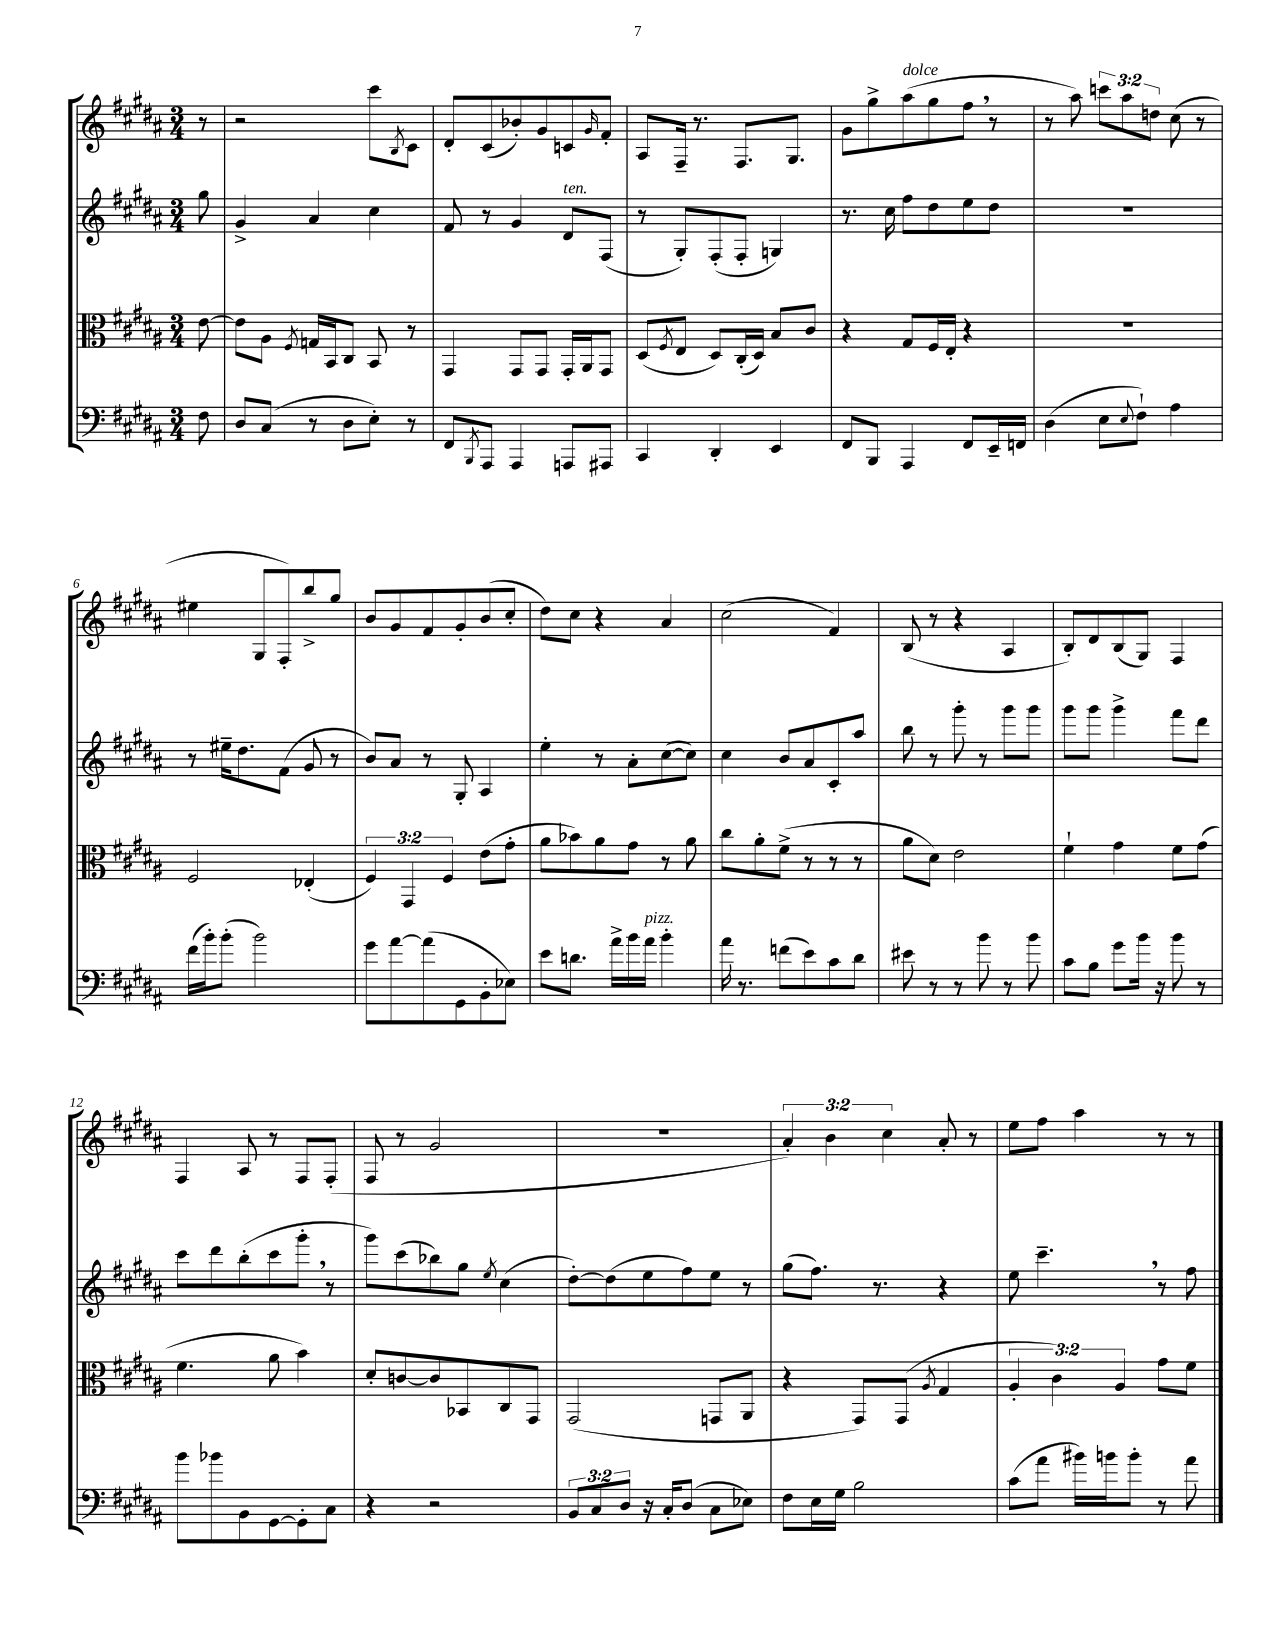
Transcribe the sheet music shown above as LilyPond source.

<<
\new StaffGroup <<
\new Staff = "s0" {
    \clef treble \key b \major \numericTimeSignature \time 3/4 \override Staff.TupletNumber.text = #tuplet-number::calc-fraction-text \partial 8
    r8 |
    r2 cis'''8 \acciaccatura { b8 } cis'8 |
    dis'8-. cis'8( bes'8-.) gis'8 c'8 \grace { gis'16 } fis'8-. |
    ais8 fis16-- r8. fis8. gis8. |
    gis'8 gis''8-> ais''8^\markup { \italic "dolce" }( gis''8 fis''8 \breathe r8 |
    r8 ais''8) \tuplet 3/2 { c'''8 ais''8 d''8 } cis''8( r8 |
    eis''4 gis8 fis8-.) b''8-> gis''8 |
    b'8 gis'8 fis'8 gis'8-. b'8( cis''8-. |
    dis''8) cis''8 r4 ais'4 |
    cis''2( fis'4) |
    b8( r8 r4 ais4 |
    b8-.) dis'8 b8( gis8) fis4 |
    fis4 ais8 r8 fis8 fis8-.( |
    fis8 r8 gis'2 |
    R2. |
    \tuplet 3/2 { ais'4-.) b'4 cis''4 } ais'8-. r8 |
    e''8 fis''8 ais''4 r8 r8 \bar "|." |
}
\new Staff = "s1" {
    \clef treble \key b \major \numericTimeSignature \time 3/4 \partial 8
    gis''8 |
    gis'4-> ais'4 cis''4 |
    fis'8 r8 gis'4 dis'8^\markup { \italic "ten." } fis8( |
    r8 gis8-.) fis8-.( fis8-. g4) |
    r8. cis''16 fis''8 dis''8 e''8 dis''8 |
    R2. |
    r8 eis''16-- dis''8. fis'8( gis'8 r8 |
    b'8) ais'8 r8 gis8-. ais4 |
    e''4-. r8 ais'8-. cis''8~( cis''8) |
    cis''4 b'8 ais'8 cis'8-. ais''8 |
    b''8 r8 gis'''8-. r8 gis'''8 gis'''8 |
    gis'''8 gis'''8 gis'''4-> fis'''8 dis'''8 |
    cis'''8 dis'''8 b''8-.( cis'''8 gis'''8-. \breathe r8 |
    gis'''8) cis'''8( bes''8) gis''8 \acciaccatura { e''8 } cis''4( |
    dis''8~-.) dis''8( e''8 fis''8) e''8 r8 |
    gis''8( fis''8.) r8. r4 |
    e''8 cis'''4.-- \breathe r8 fis''8 \bar "|." |
}
\new Staff = "s2" {
    \clef alto \key b \major \numericTimeSignature \time 3/4 \override Staff.TupletNumber.text = #tuplet-number::calc-fraction-text \partial 8
    e'8~ |
    e'8 ais8 \acciaccatura { fis8 } g16 b,16 cis8 b,8 r8 |
    gis,4 gis,8 gis,8 gis,16-. ais,16 gis,8 |
    dis8( \acciaccatura { fis8 } e8 dis8) cis16-.( dis16) b8 cis'8 |
    r4 gis8 fis16 e16-. r4 |
    R2. |
    fis2 ees4-.( |
    \tuplet 3/2 { fis4) gis,4 fis4 } e'8( gis'8-. |
    ais'8 bes'8) ais'8 gis'8 r8 ais'8 |
    cis''8 ais'8-. fis'8->( r8 r8 r8 |
    ais'8 dis'8) e'2 |
    fis'4-! gis'4 fis'8 gis'8( |
    fis'4. ais'8 b'4) |
    dis'8-. c'8~ c'8 bes,8 cis8 gis,8 |
    gis,2( g,8 ais,8 |
    r4 gis,8) gis,8( \acciaccatura { ais8 } gis4 |
    \tuplet 3/2 { ais4-. cis'4) ais4 } gis'8 fis'8 \bar "|." |
}
\new Staff = "s3" {
    \clef bass \key b \major \numericTimeSignature \time 3/4 \override Staff.TupletNumber.text = #tuplet-number::calc-fraction-text \partial 8
    fis8 |
    dis8 cis8( r8 dis8 e8-.) r8 |
    fis,8 \acciaccatura { b,,8 } ais,,8 ais,,4 a,,8 ais,,8 |
    cis,4 dis,4-. e,4 |
    fis,8 b,,8 ais,,4 fis,8 e,16-- f,16 |
    dis4( e8 \appoggiatura { e8 } fis8-!) ais4 |
    fis'16( b'16-.) b'8-.( b'2) |
    gis'8 ais'8~ ais'8( gis,8 b,8-. ees8) |
    e'8 d'8. ais'16-> b'16 ais'16^\markup { \italic "pizz." } b'4-. |
    ais'16 r8. f'8( e'8) cis'8 dis'8 |
    eis'8 r8 r8 b'8 r8 b'8 |
    cis'8 b8 gis'8 b'16 r16 b'8 r8 |
    b'8 bes'8 b,8 gis,8~ gis,8-. cis8 |
    r4 r2 |
    \tuplet 3/2 { b,8 cis8 dis8 } r16 cis16-. dis8( cis8 ees8) |
    fis8 e16 gis16 b2 |
    cis'8( ais'8 bis'16) b'16 b'8-. r8 ais'8 \bar "|." |
}
>>
>>
